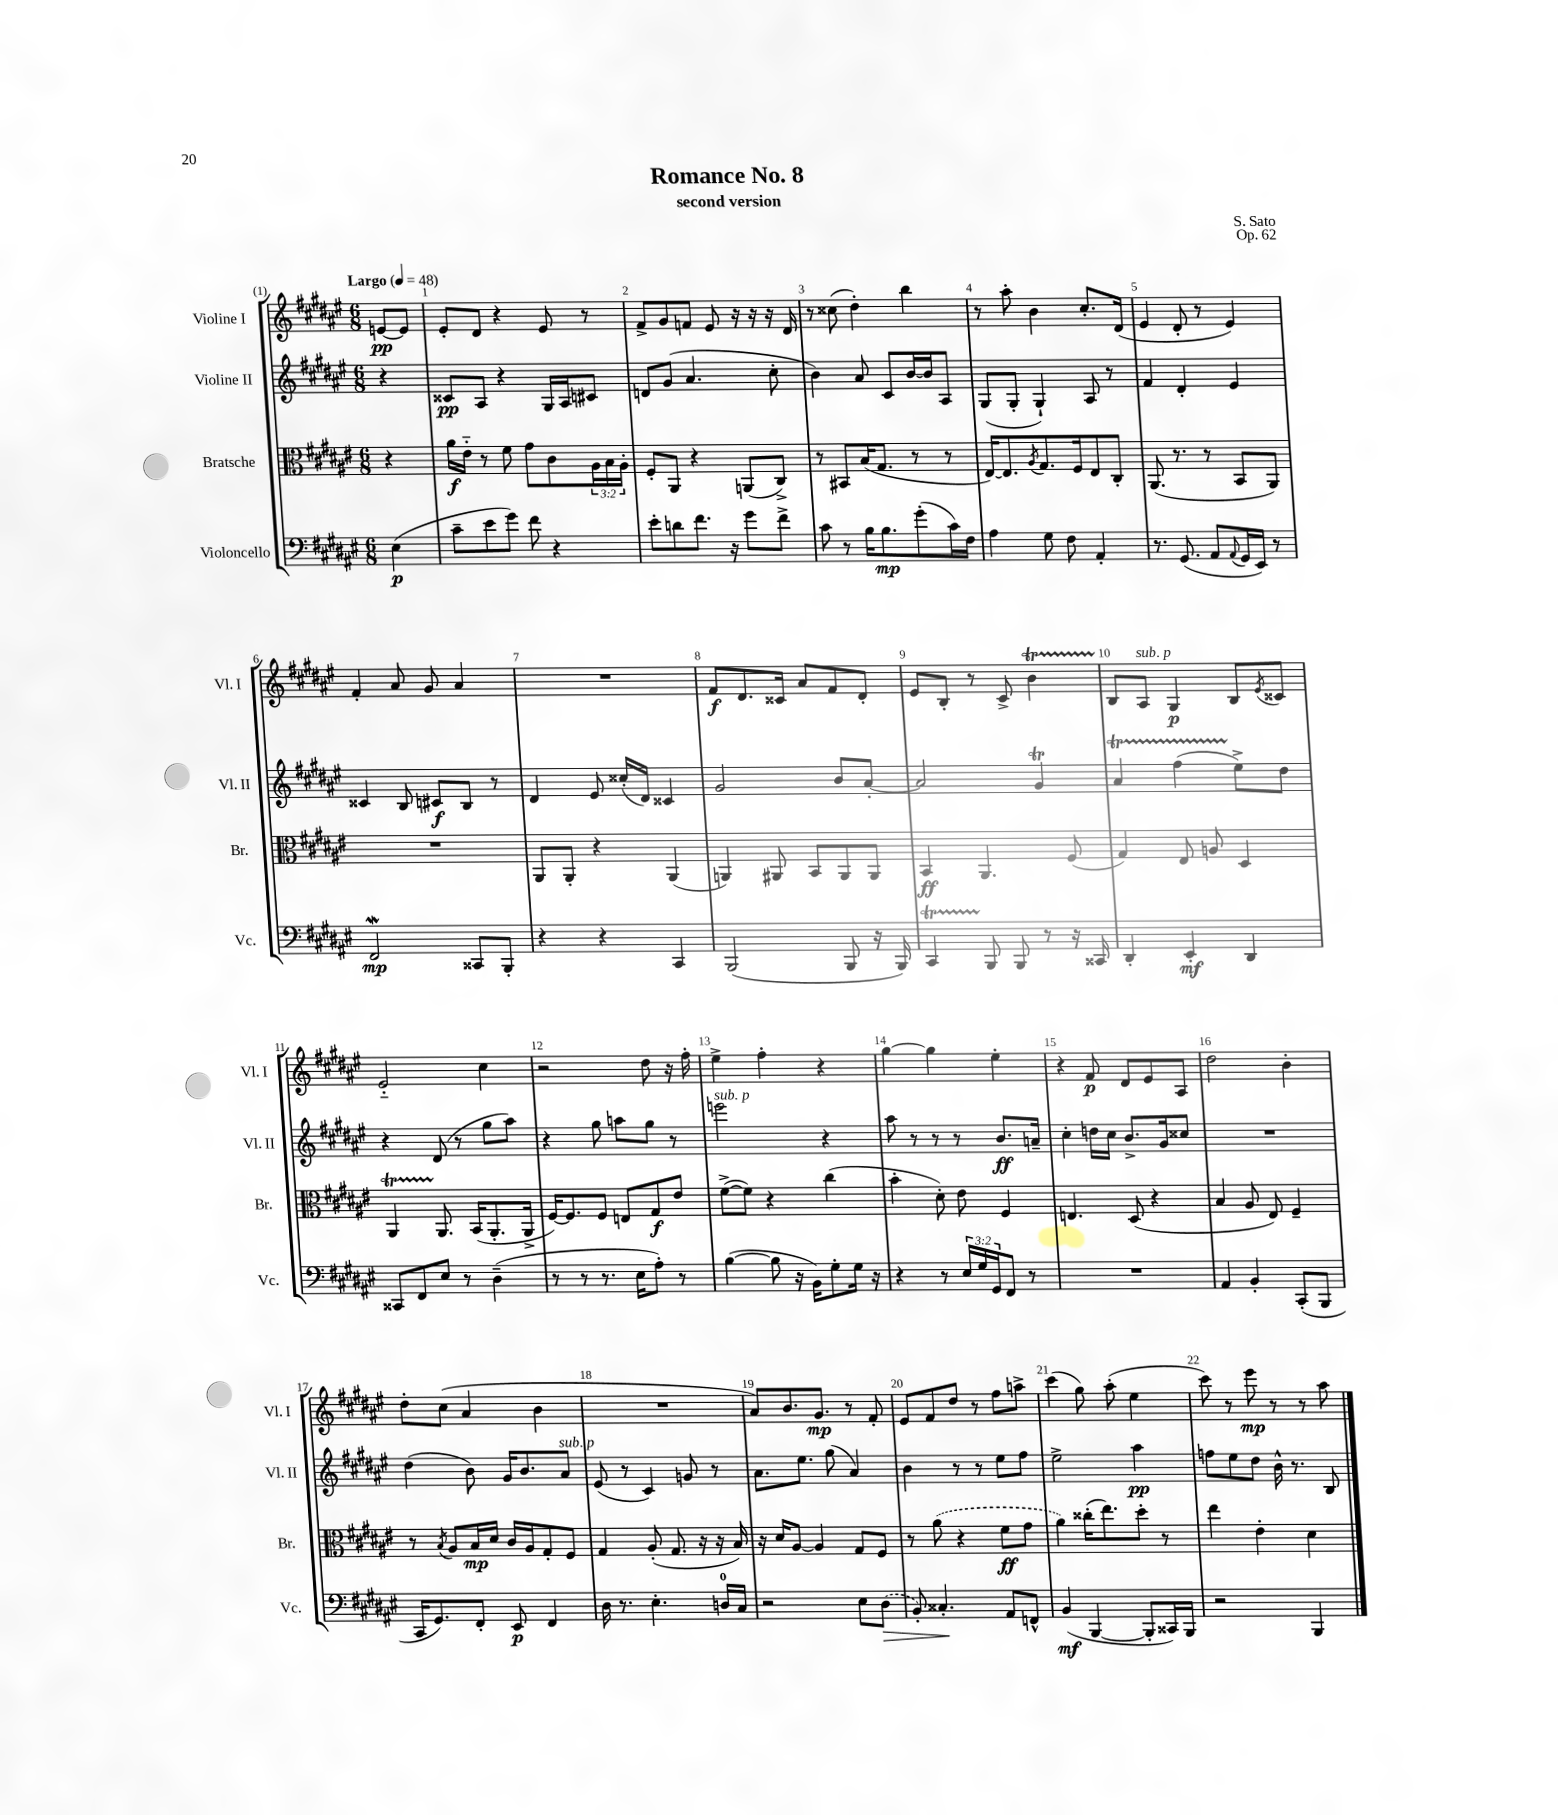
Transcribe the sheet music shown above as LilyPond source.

\header { title = "Romance No. 8" composer = "S. Sato" subtitle = "second version" opus = "Op. 62" }
<<
\new StaffGroup <<
\new Staff = "s0" \with { instrumentName = "Violine I" shortInstrumentName = "Vl. I" } {
    \clef treble \key fis \major \numericTimeSignature \time 6/8 \partial 4 \tempo "Largo" 4 = 48
    e'8~\pp e'8 |
    eis'8-. dis'8 r4 eis'8 r8 |
    fis'8-> gis'8 f'8 eis'8 r16 r16 r16 dis'16 |
    r8 cisis''8( dis''4-.) b''4 |
    r8 ais''8-. b'4 cis''8.-. dis'16( |
    eis'4 dis'8-. r8 eis'4) |
    fis'4-. ais'8 gis'8 ais'4 |
    R2. |
    fis'8\f dis'8. cisis'16 ais'8 fis'8 dis'8-. |
    eis'8 b8-. r8 cis'8-> b'4\startTrillSpan |
    b8\stopTrillSpan ais8^\markup { \italic "sub. p" } gis4\p b8 \acciaccatura { eis'8 } cisis'8 |
    eis'2-_ cis''4 |
    r2 dis''8 r16 fis''16-. |
    eis''4-> fis''4-. r4 |
    gis''4~ gis''4 eis''4-. |
    r4 fis'8\p dis'8 eis'8 ais8 |
    dis''2 b'4-. |
    dis''8-. cis''8( ais'4 b'4 |
    R2. |
    ais'8) b'8. gis'8.\mp r8 fis'8-. |
    eis'8 fis'8 dis''8 r8 fis''8 a''8-> |
    cis'''4( gis''8) ais''8-.( eis''4 |
    cis'''8) r8 eis'''8\mp r8 r8 ais''8 \bar "|." |
}
\new Staff = "s1" \with { instrumentName = "Violine II" shortInstrumentName = "Vl. II" } {
    \clef treble \key fis \major \numericTimeSignature \time 6/8 \partial 4
    r4 |
    cisis'8\pp ais8 r4 gis16 ais16 cis'8 |
    d'8 gis'8( ais'4. cis''8-. |
    b'4) ais'8 cis'8 b'16~ b'16 ais8 |
    gis8( gis8-. gis4-!) ais8 r8 |
    fis'4 dis'4-. eis'4 |
    cisis'4 b8 cis'8\f b8 r8 |
    dis'4 eis'8 cisis''16-.( dis'16) cisis'4 |
    gis'2 b'8 ais'8~-. |
    ais'2 gis'4\trill |
    ais'4\startTrillSpan fis''4( eis''8->\stopTrillSpan) dis''8 |
    r4 dis'8( r8 gis''8 ais''8) |
    r4 gis''8 a''8 gis''8 r8 |
    e'''2^\markup { \italic "sub. p" } r4 |
    ais''8 r8 r8 r8 b'8.\ff a'16-- |
    cis''4-. d''16 cis''16 b'8.-> gis'16 cisis''8 |
    R2. |
    dis''4( b'8) gis'16 b'8. ais'8^\markup { \italic "sub. p" } |
    eis'8( r8 cis'4) g'8 r8 |
    ais'8. eis''8. gis''8( ais'4) |
    b'4 r8 r8 eis''8 fis''8 |
    eis''2-> ais''4\pp |
    f''8 eis''8 dis''8 b'16-^ r8. b8 \bar "|." |
}
\new Staff = "s2" \with { instrumentName = "Bratsche" shortInstrumentName = "Br." } {
    \clef alto \key fis \major \numericTimeSignature \time 6/8 \override Staff.TupletNumber.text = #tuplet-number::calc-fraction-text \partial 4
    r4 |
    ais'16\f eis'16-_ r8 fis'8 gis'8 cis'8 \tuplet 3/2 { ais16 b16 ais16-. } |
    fis8-. ais,8 r4 a,8( cis8->) |
    r8 bis,8 b16( gis8. r8 r8 |
    eis16~) eis8. \acciaccatura { ais8 } gis8. fis16 eis8 cis8-. |
    ais,8.( r8. r8 b,8 ais,8) |
    R2. |
    ais,8 ais,8-. r4 ais,4( |
    a,4) ais,8 b,8 ais,8 ais,8 |
    b,4\ff ais,4. fis8( |
    gis4) eis8 a8 dis4 |
    ais,4\startTrillSpan ais,8.\stopTrillSpan b,16( ais,8.-. ais,16-> |
    fis16~) fis8. fis8 e8 gis8\f eis'8 |
    fis'8~->( fis'8) r4 cis''4( |
    b'4-. dis'8-.) eis'8 fis4 |
    e4. dis8( r4 |
    b4 ais8 eis8) fis4-- |
    r8 \acciaccatura { b8 } ais8 b16\mp dis'16 cis'16 ais16 gis8-. fis8 |
    gis4 ais8-.( gis8. r16 r16 b16) |
    r16 dis'16 ais8~ ais4 gis8 fis8 |
    r8 \once \slurDashed ais'8( r4 fis'8\ff gis'8 |
    ais'4) cisis''16-.( eis''8.) dis''8-. r8 |
    eis''4 eis'4-. dis'4 \bar "|." |
}
\new Staff = "s3" \with { instrumentName = "Violoncello" shortInstrumentName = "Vc." } {
    \clef bass \key fis \major \numericTimeSignature \time 6/8 \override Staff.TupletNumber.text = #tuplet-number::calc-fraction-text \partial 4
    eis4\p( |
    cis'8-- eis'8 gis'8) fis'8 r4 |
    eis'8-. d'8 fis'8. r16 gis'8 fis'8-> |
    cis'8 r8 b16 b8.\mp gis'8-.( cis'16) fis16 |
    ais4 gis8 fis8 ais,4-. |
    r8. gis,8.( ais,8 \appoggiatura { ais,8 } gis,16 eis,16) r8 |
    fis,2\mordent\mp cisis,8 b,,8-. |
    r4 r4 cis,4 |
    b,,2( b,,8 r16 b,,16) |
    cis,4\startTrillSpan b,,8\stopTrillSpan b,,8 r8 r16 cisis,16 |
    dis,4-. eis,4-.\mf dis,4 |
    cisis,8 fis,8 eis8 r8 dis4--( |
    r8 r8 r8. eis16 ais8-.) r8 |
    b4~( b8 r16 b,16) gis8-. gis16 r16 |
    r4 r8 \tuplet 3/2 { eis16 gis16 gis,16 } fis,8 r8 |
    R2. |
    ais,4 b,4-. cis,8-.( b,,8 |
    cis,16 gis,8.) fis,8-. eis,8\p fis,4 |
    dis16 r8. eis4.-. d16-0 cis16 |
    r2 eis8 \once \slurDashed dis8\>( |
    b,8-.) cisis4.-.\! ais,8 f,8-^ |
    b,4\mf( b,,4~ b,,8-. cisis,16) b,,16 |
    r2 b,,4 \bar "|." |
}
>>
>>
\layout { \context { \Score \override BarNumber.break-visibility = ##(#f #t #t) barNumberVisibility = #all-bar-numbers-visible } }
